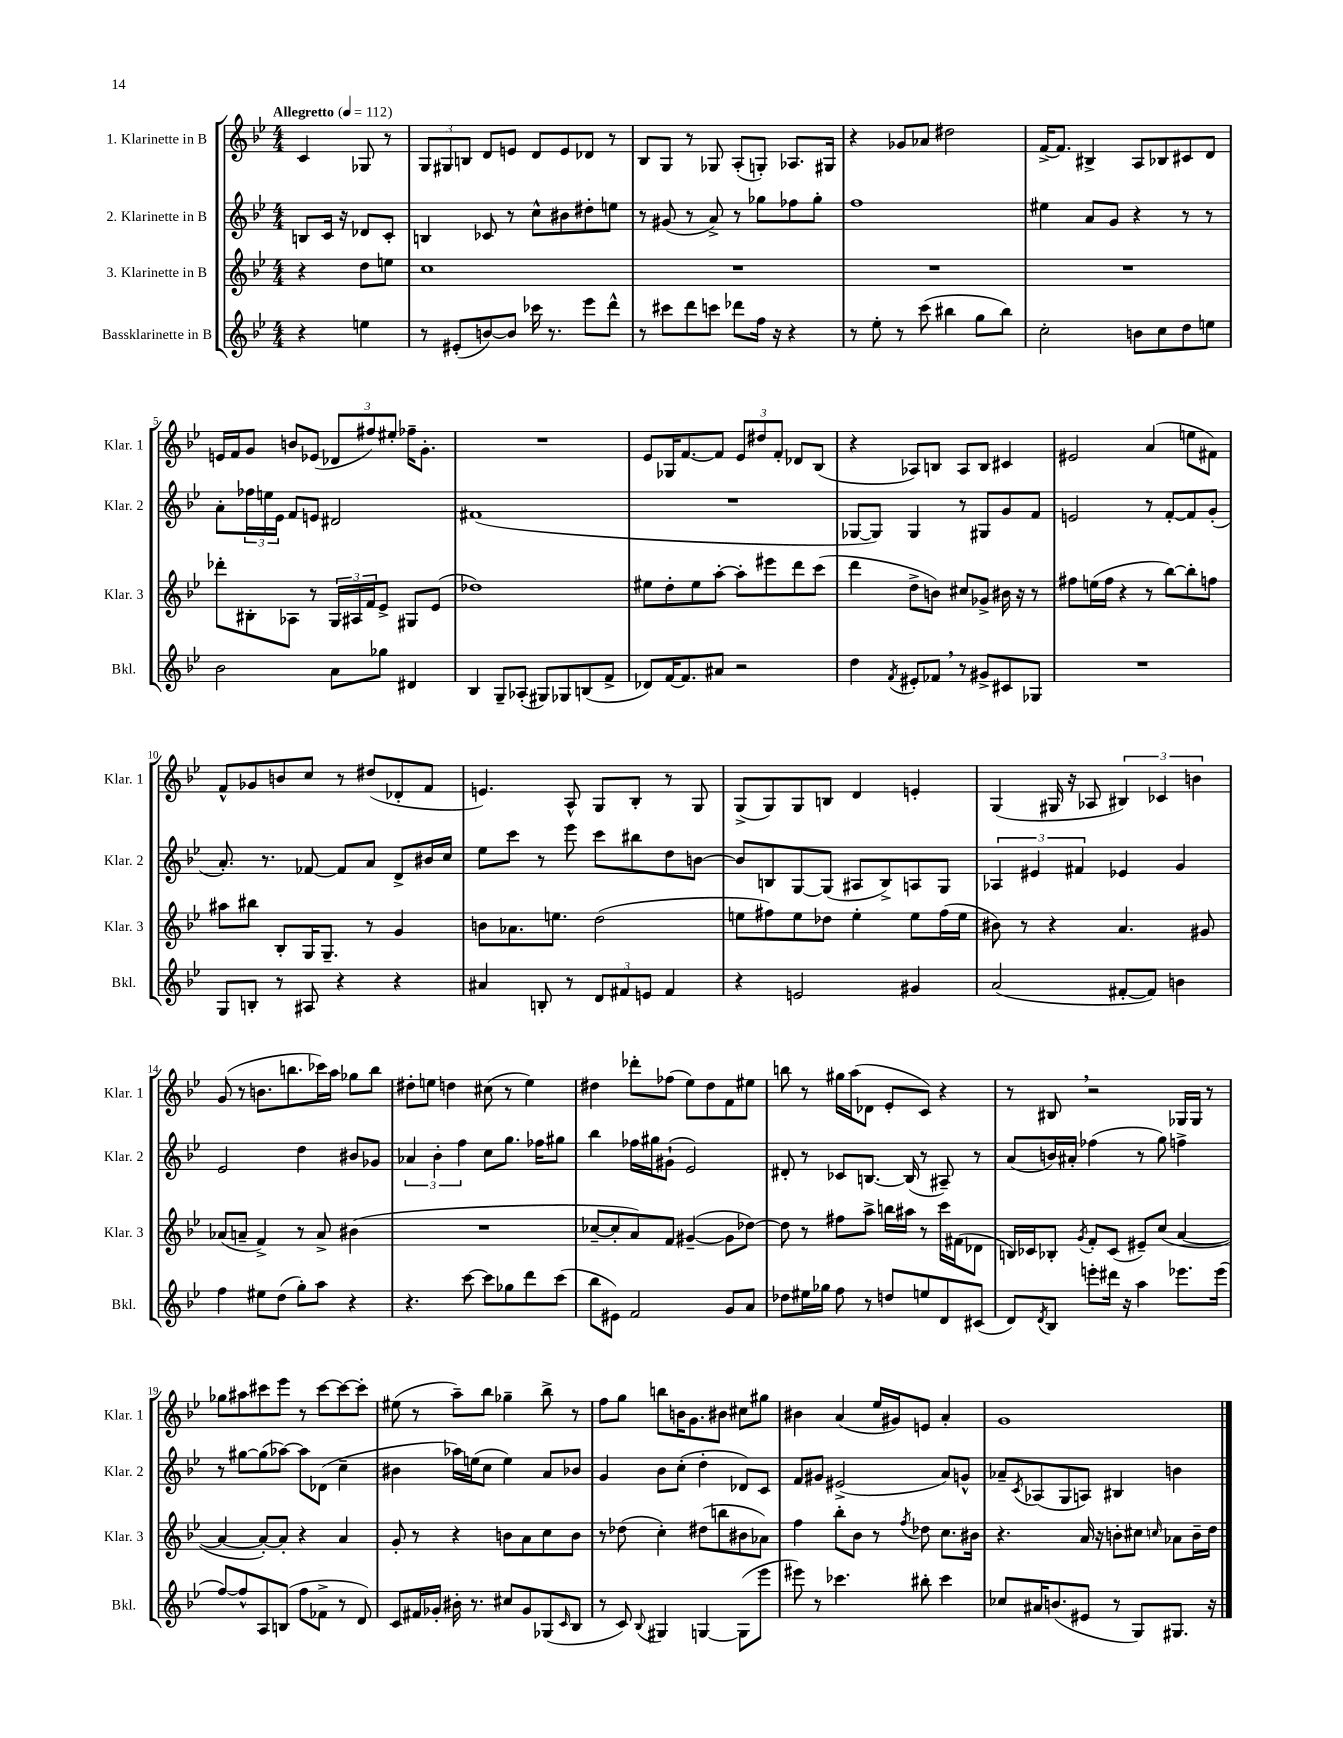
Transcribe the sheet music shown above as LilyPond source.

<<
\new StaffGroup <<
\new Staff = "s0" \with { instrumentName = "1. Klarinette in B" shortInstrumentName = "Klar. 1" } {
    \clef treble \key bes \major \numericTimeSignature \time 4/4 \partial 2 \tempo "Allegretto" 4 = 112
    c'4 ges8 r8 |
    \tuplet 3/2 { g8 gis8 b8 } d'8 e'8 d'8 e'8 des'8 r8 |
    bes8 g8 r8 ges8 a8-.( g8-.) aes8. gis16 |
    r4 ges'8 aes'8 dis''2 |
    f'16~-> f'8. bis4-> a8 bes8 cis'8 d'8 |
    e'16 f'16 g'8 b'8 ees'8( \tuplet 3/2 { des'8 fis''8) eis''8-. } fes''16-- g'8.-. |
    R1 |
    ees'8 ges16 f'8.~ f'8 \tuplet 3/2 { ees'8 dis''8 f'8-. } des'8 bes8( |
    r4 aes8) b8 aes8 b8 cis'4 |
    eis'2 a'4( e''8 fis'8) |
    f'8-^ ges'8 b'8 c''8 r8 dis''8( des'8-. f'8 |
    e'4.) a8-^ g8 bes8-. r8 g8 |
    g8->( g8) g8 b8 d'4 e'4-. |
    g4( gis16 r16 aes8 \tuplet 3/2 { bis4) ces'4 b'4 } |
    g'8( r8 b'8. b''8. ces'''16) a''16 ges''8 b''8 |
    dis''8-. e''8 d''4 cis''8( r8 e''4) |
    dis''4 des'''8-. fes''8( ees''8) dis''8 f'8 eis''8 |
    b''8 r8 gis''16 a''16( des'8 ees'8-. c'8) r4 |
    r8 bis8 \breathe r2 ges16 ges16 r8 |
    ges''8 ais''8 cis'''8 ees'''8 r8 cis'''8~ cis'''8~ cis'''8-. |
    eis''8( r8 a''8--) bes''8 ges''4-- bes''8-> r8 |
    f''8 g''8 b''8 b'16 g'8. bis'8 cis''8 gis''8 |
    bis'4 a'4( ees''16 gis'16) e'8 a'4-. |
    g'1 \bar "|." |
}
\new Staff = "s1" \with { instrumentName = "2. Klarinette in B" shortInstrumentName = "Klar. 2" } {
    \clef treble \key bes \major \numericTimeSignature \time 4/4 \partial 2
    b8 c'16 r16 des'8 c'8-. |
    b4 ces'8 r8 c''8-^ bis'8 dis''8-. e''8 |
    r8 gis'8( r8 a'8->) r8 ges''8 fes''8 ges''8-. |
    f''1 |
    eis''4 a'8 g'8 r4 r8 r8 |
    a'8-. \tuplet 3/2 { fes''16 e''16 ees'16 } f'8 e'8 dis'2 |
    fis'1( |
    R1 |
    ges8~ ges8) ges4 r8 gis8 g'8 f'8 |
    e'2 r8 f'8~-. f'8 g'8-.( |
    a'8.-.) r8. fes'8~ fes'8 a'8 d'8-> bis'16 c''16 |
    ees''8 c'''8 r8 ees'''8 c'''8 bis''8 d''8 b'8~ |
    b'8 b8 g8~ g8( ais8 b8->) a8 g8 |
    \tuplet 3/2 { aes4 eis'4 fis'4 } ees'4 g'4 |
    ees'2 d''4 bis'8 ges'8 |
    \tuplet 3/2 { aes'4 bes'4-. f''4 } c''8 g''8. fes''16 gis''8 |
    bes''4 fes''16 gis''16 gis'8-!( ees'2) |
    dis'8-. r8 ces'8 b8.~ b16( r8 ais8--) r8 |
    a'8( b'16) ais'16-. fes''4( r8 g''8) f''4-> |
    r8 gis''8~ gis''8( aes''8~) aes''8 des'8( c''4-- |
    bis'4 aes''16) e''16( c''8 e''4) a'8 bes'8 |
    g'4 bes'8 c''8-.( d''4-. des'8) c'8 |
    f'8 gis'8 eis'2->( a'8) g'8-^ |
    aes'8-- \acciaccatura { c'8 } aes8( g8 a8) bis4 b'4 \bar "|." |
}
\new Staff = "s2" \with { instrumentName = "3. Klarinette in B" shortInstrumentName = "Klar. 3" } {
    \clef treble \key bes \major \numericTimeSignature \time 4/4 \partial 2
    r4 d''8 e''8 |
    c''1 |
    R1 |
    R1 |
    R1 |
    des'''8-. bis8-. aes8 r8 \tuplet 3/2 { g16 ais16 f'16 } ees'8-> gis8 ees'8( |
    des''1) |
    eis''8 d''8-. eis''8 a''8~-. a''8-. eis'''8 d'''8 c'''8( |
    d'''4 d''8-> b'8) cis''8 ges'8-> bis'16 r16 r8 |
    fis''8 e''16( fis''16 r4 r8 bes''8~) bes''8-. f''8 |
    ais''8 bis''8 bes8-. g16 g8.-- r8 g'4 |
    b'8 aes'8. e''8. d''2( |
    e''8 fis''8) e''8 des''8 e''4-. e''8 fis''16( e''16 |
    bis'8) r8 r4 a'4. gis'8 |
    aes'8( a'8-- f'4->) r8 a'8-> bis'4( |
    R1 |
    ces''8~-- ces''8-. a'8) f'8 gis'4~--( gis'8 des''8~) |
    des''8 r8 fis''8 a''8-> b''16 ais''16 r8 c'''16 fis'16( des'8 |
    b16) ces'16 bes8-. \acciaccatura { g'8 } f'8-. ces'8( eis'8--) c''8( a'4~ |
    a'4~ a'8~-.) a'8-. r4 a'4 |
    g'8-. r8 r4 b'8 a'8 c''8 b'8 |
    r8 des''8( c''4-.) dis''8( b''8 bis'8 aes'8) |
    f''4 bes''8-. bes'8 r8 \acciaccatura { f''8 } des''8 c''8. bis'16 |
    r4. a'16 r16 b'8-. cis''8 \grace { c''16 } aes'8 b'16-- d''16 \bar "|." |
}
\new Staff = "s3" \with { instrumentName = "Bassklarinette in B" shortInstrumentName = "Bkl." } {
    \clef treble \key bes \major \numericTimeSignature \time 4/4 \partial 2
    r4 e''4 |
    r8 eis'8-.( b'8~) b'8 ces'''16 r8. ees'''8 d'''8-^ |
    r8 cis'''8 d'''8 c'''8 des'''8 f''16 r16 r4 |
    r8 ees''8-. r8 c'''8( bis''4 g''8 bis''8) |
    c''2-. b'8 c''8 d''8 e''8 |
    bes'2 a'8 ges''8 dis'4 |
    bes4 g8-- aes8-.( gis8) ges8 b8( f'8-> |
    des'8) f'16~ f'8. ais'8 r2 |
    d''4 \acciaccatura { f'8 } eis'8-. fes'8 \breathe r8 gis'8-> cis'8 ges8 |
    R1 |
    g8 b8-. r8 ais8 r4 r4 |
    ais'4 b8-. r8 \tuplet 3/2 { d'8 fis'8 e'8 } fis'4 |
    r4 e'2 gis'4 |
    a'2( fis'8~-. fis'8) b'4 |
    f''4 eis''8 d''8( g''8-.) a''8 r4 |
    r4. c'''8~ c'''8 ges''8 d'''8 c'''8( |
    bes''8 eis'8) f'2 g'8 a'8 |
    des''8 eis''16 ges''16 f''8 r8 d''8 e''8 d'8 cis'8( |
    d'8) \acciaccatura { d'8 } bes8 e'''8-. dis'''16 r16 a''4 ees'''8. ees'''16( |
    f''8~) f''8-^ a8 b8( f''8 fes'8-> r8 d'8) |
    c'8 fis'16 ges'16-. bis'16-. r8. cis''8 ges'8 ges8( \grace { c'16 } bes8 |
    r8 c'8) \appoggiatura { bes8 } gis4 g4~ g8( ees'''8 |
    eis'''8) r8 ces'''4. bis''8-. ces'''4 |
    ces''8 ais'16 b'8.( eis'8 r8 g8) gis8. r16 \bar "|." |
}
>>
>>
